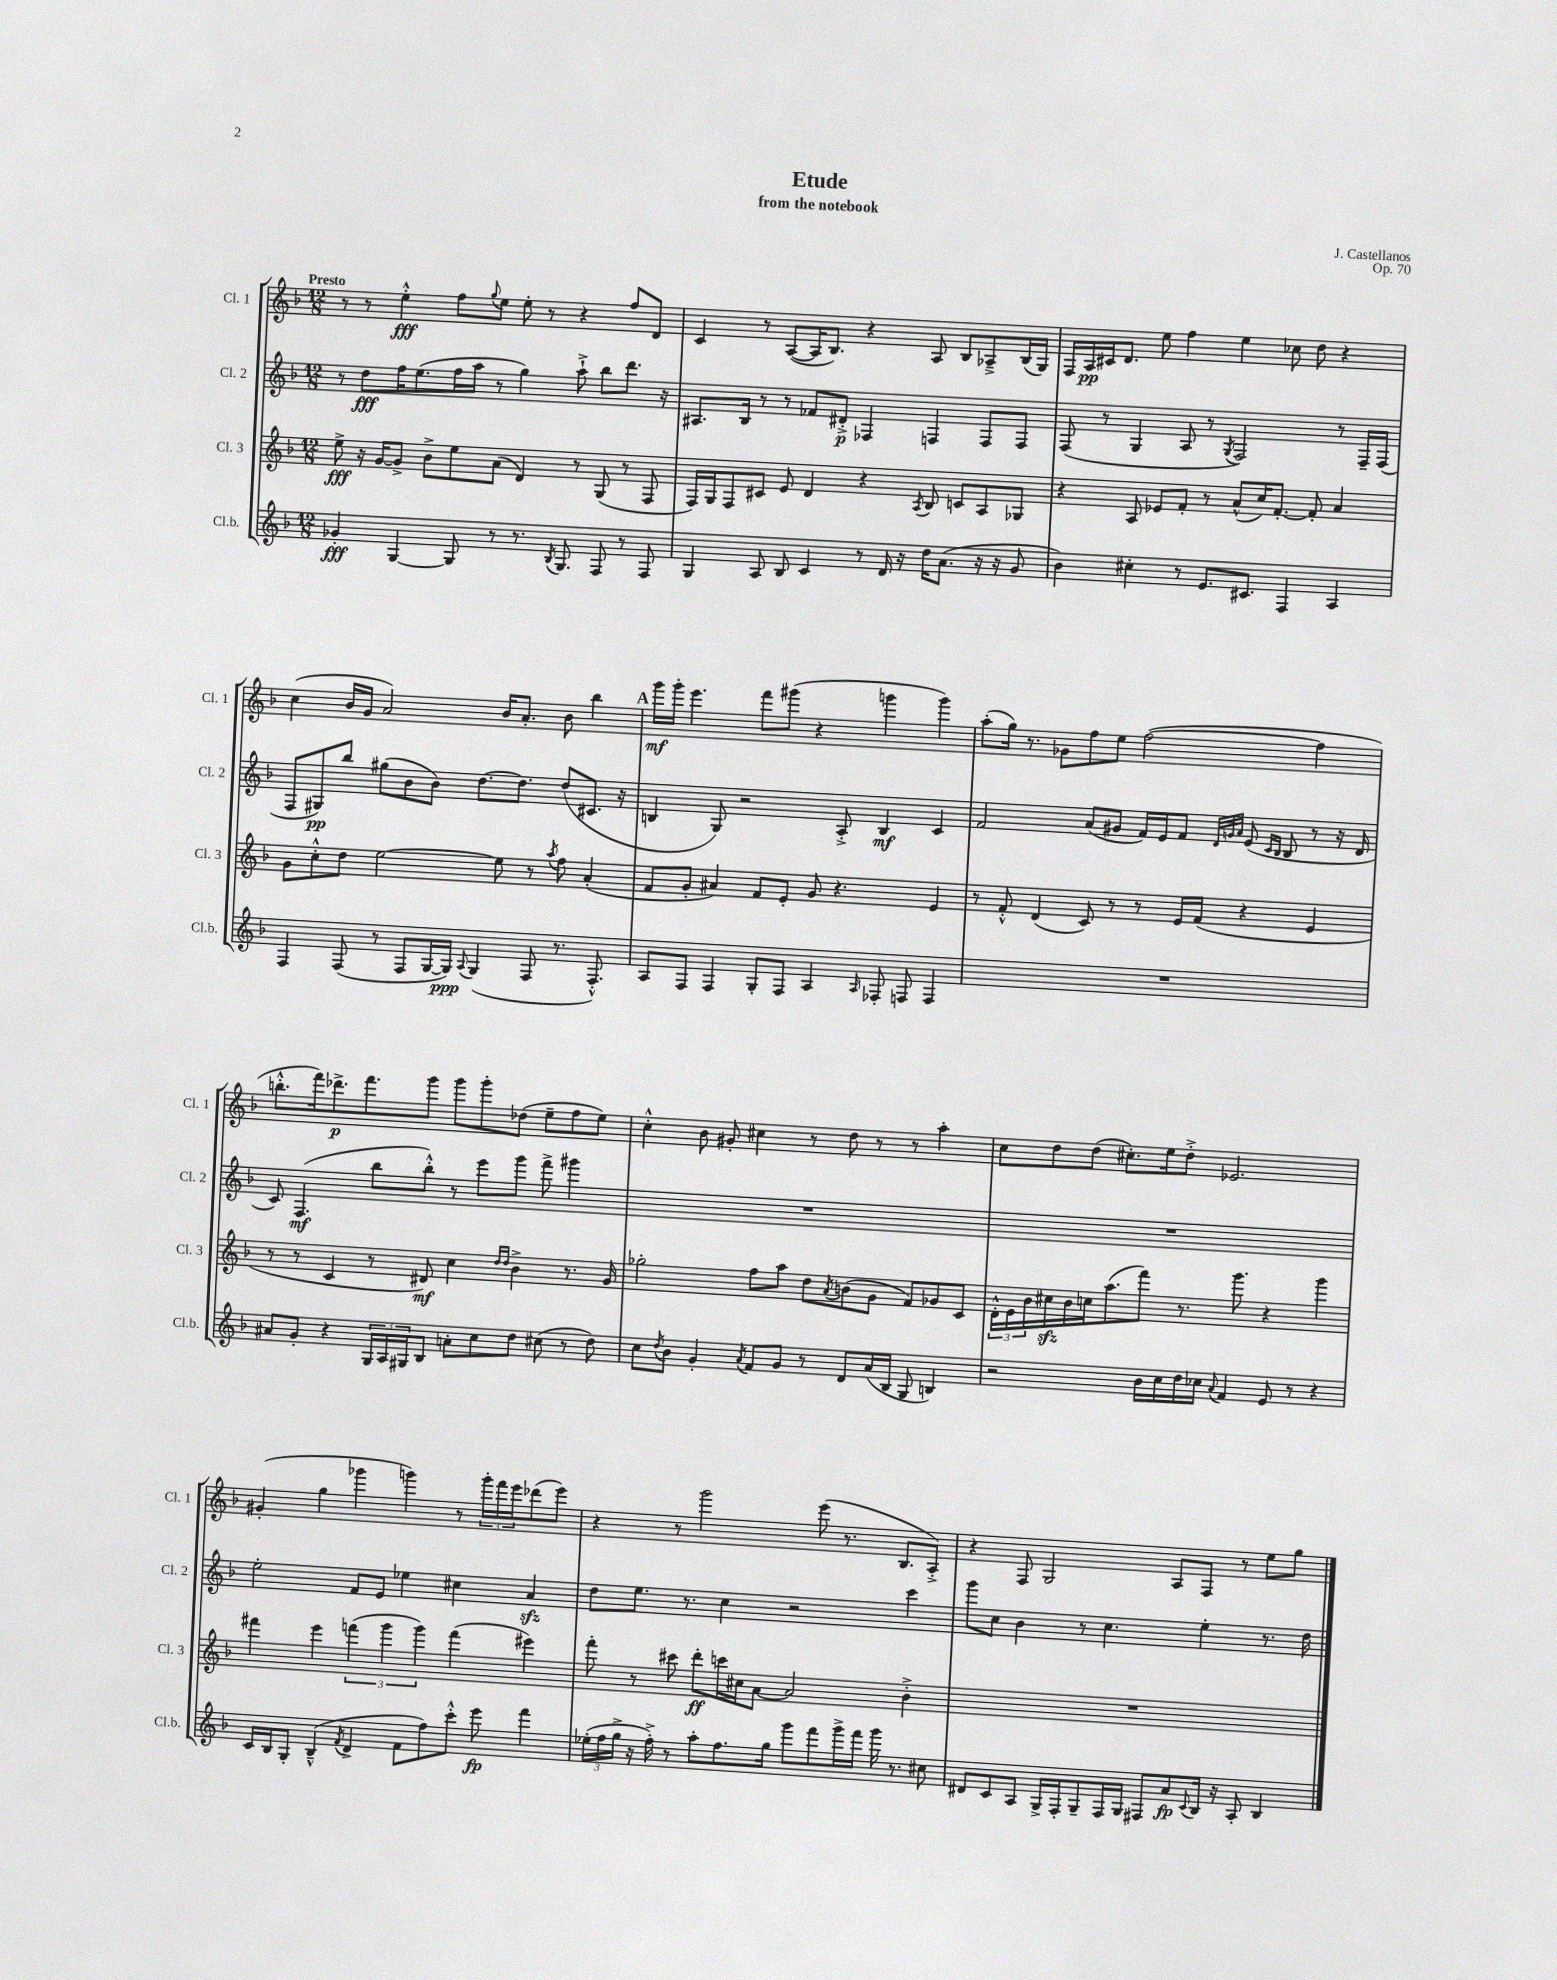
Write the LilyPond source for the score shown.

\header { title = "Etude" composer = "J. Castellanos" subtitle = "from the notebook" opus = "Op. 70" }
<<
\new StaffGroup <<
\new Staff = "s0" \with { instrumentName = "Cl. 1" shortInstrumentName = "Cl. 1" } {
    \clef treble \key f \major \numericTimeSignature \time 12/8 \tempo "Presto"
    r8 r8 e''4-.-^\fff f''8 \appoggiatura { g''8 } e''8 e''8-. r8 r4 f''8 d'8 |
    c'4 r8 a8~( a16 bes8.) r4 a8 bes8 aes8---> bes16( g16) |
    f16 a16\pp cis'16 d'8. e''8 f''4 e''4 ces''8 d''8 r4 |
    c''4( bes'16 g'16 a'2) bes'16 a'8.-. bes'8 bes''4 |
    \mark \markup { \bold "A" } g'''16\mf g'''16-. e'''4. f'''8 gis'''8( r4 g'''4 g'''4) |
    a''8-.( g''16) r8. ges'8 f''8 e''8 f''2~( f''4 |
    b''8.-.-^ f'''16) des'''8.->\p f'''8. g'''8 g'''8 g'''8-. des''8( e''8-- f''8 e''8) |
    c''4-.-^ bes'8 gis'8-. cis''4 r8 d''8 r8 r8 a''4-. |
    c''8 d''8 d''8( cis''8.-.) e''16 d''8-.-> ees'2. |
    gis'4-.( g''4 ges'''4 g'''4) r8 \tuplet 3/2 { g'''16-. f'''16 e'''16 } des'''8( e'''8) |
    r4 r8 g'''2 e'''8( r8. bes8. a8-.->) |
    r4 f8 g2 a8 f8 r8 e''8 g''8 \bar "|." |
}
\new Staff = "s1" \with { instrumentName = "Cl. 2" shortInstrumentName = "Cl. 2" } {
    \clef treble \key f \major \numericTimeSignature \time 12/8
    r8 d''8\fff f''16 e''8.( f''16 a''16 r8 g''4) a''8-!-> bes''8 d'''8. r16 |
    ais8. bes16 r8 r8 fes'8 dis'8-.->\p fes4 f4 f8 f8 |
    f8( r8 g4 a8 r8 \acciaccatura { g8 } f2) r8 f16-- f16( |
    f8 gis8\pp) bes''8 gis''8( bes'8 bes'8) d''8.~ d''8. d''8( cis'8. r16 |
    \mark \markup { \bold "A" } b4 g8) r2 a8-.-> b4\mf c'4 |
    f'2 a'8( gis'8 f'16) e'16 f'8 \grace { d'32 g'32 a'32 } e'8( \grace { c'16 bes16 } bes8 r8 r16 d'16 |
    c'8) f4.\mf( bes''8 bes''8-.-^) r8 e'''8 g'''8 f'''8-> gis'''4 |
    R1. |
    R1. |
    e''2-. f'8 e'8 ees''4 cis''4 a'4\sfz |
    d''8 e''8. r8. c''4 r2 c'''4 |
    g'''8 c''8 bes'4 r8 c''4. e''4-. r8. d''16 \bar "|." |
}
\new Staff = "s2" \with { instrumentName = "Cl. 3" shortInstrumentName = "Cl. 3" } {
    \clef treble \key f \major \numericTimeSignature \time 12/8
    e''8->\fff r16 g'16~ g'8-> bes'8-> e''8 a'8( d'4) r8 g8( r8 f8 |
    f16) g16 f8 cis'8 e'8 d'4 r4 \acciaccatura { a8 } bes8 c'8 a8 ges8 |
    r4 a8 ees'8 f'8-. r8 a'8-^( c''16) f'8.~-. f'8-. a'4 |
    g'8 c''8-.-^ d''8 e''2~ e''8 r8 \acciaccatura { a''8 } f''8 a'4-.( |
    \mark \markup { \bold "A" } f'8 g'8-. ais'4) f'8 e'8-. g'8 r4. e'4 |
    r8 f'8-.-^ d'4( c'8) r8 r8 e'16 f'16( r4 e'4 |
    r8 r8 c'4 r8 dis'8\mf) c''4 \grace { d''16 d''16 } bes'4-> r8. g'16 |
    ges''2-. f''8 a''8 d''8 \acciaccatura { a'8 } b'8( g'8 f'8) ges'8 c'8 |
    \tuplet 3/2 { d'16-.-^ e'16 bes'16 } cis''16\sfz bes'16 c''16 a''8.( f'''8) r8. g'''8. r4 g'''4 |
    fis'''4 e'''4 \tuplet 3/2 { f'''4( g'''4 g'''4) } f'''4( eis'''4) |
    f'''8-. r8 cis'''8 d'''8-.\ff c'''16 cis''16 a'8~ a'2 bes'4-.-> |
    R1. \bar "|." |
}
\new Staff = "s3" \with { instrumentName = "Cl.b." shortInstrumentName = "Cl.b." } {
    \clef treble \key f \major \numericTimeSignature \time 12/8
    ges'4-.\fff g4~ g8 r8 r8. \acciaccatura { bes8 } g8. f8 r8 f8 |
    g4 a8 bes8 c'4 r8 d'16 r16 d''16 a'8.( r16 r16 g'8 |
    bes'4) cis''4-. r8 e'8. cis'8. f4 a4 |
    f4 f8( r8 f8 g16~ g16\ppp) \appoggiatura { a8 } g4( f8 r8. f8.-.-^) |
    \mark \markup { \bold "A" } a8 f8 f4 g8-. f8 a4 \grace { a16 } fes8-. f8 f4 |
    R1. |
    ais'8 g'8-. r4 \tuplet 3/2 { g16 a16 gis16 } bes8 a'8-. c''8 d''8 cis''8( r8 d''8) |
    c''8 \acciaccatura { d''8 } bes'8 g'4-. \acciaccatura { a'8 } f'8 g'8 r8 d'8 a'16( bes16 g8 b4) |
    r2 bes'16 c''16 d''16 ces''16 \appoggiatura { a'8 } f'4 e'8 r8 r4 |
    c'16 bes16 g8-. bes4---^( \acciaccatura { f'8 } d'4-> f'8 f''8) c'''8-.-^ e'''8\fp f'''4 |
    \tuplet 3/2 { ees''16-.( f''16 g''16-> } r16 f''16-.->) r8 a''8-. f''8. g''16 g'''8 f'''8 g'''16-> f'''16 g'''16 r8. cis''8 |
    dis'8 c'8 a8 g16-> f16-. g8-- f16 g16 fis8 a'8\fp \appoggiatura { c'8 } bes16 r16 a8-. bes4 \bar "|." |
}
>>
>>
\layout { \context { \Score \remove "Bar_number_engraver" } }
